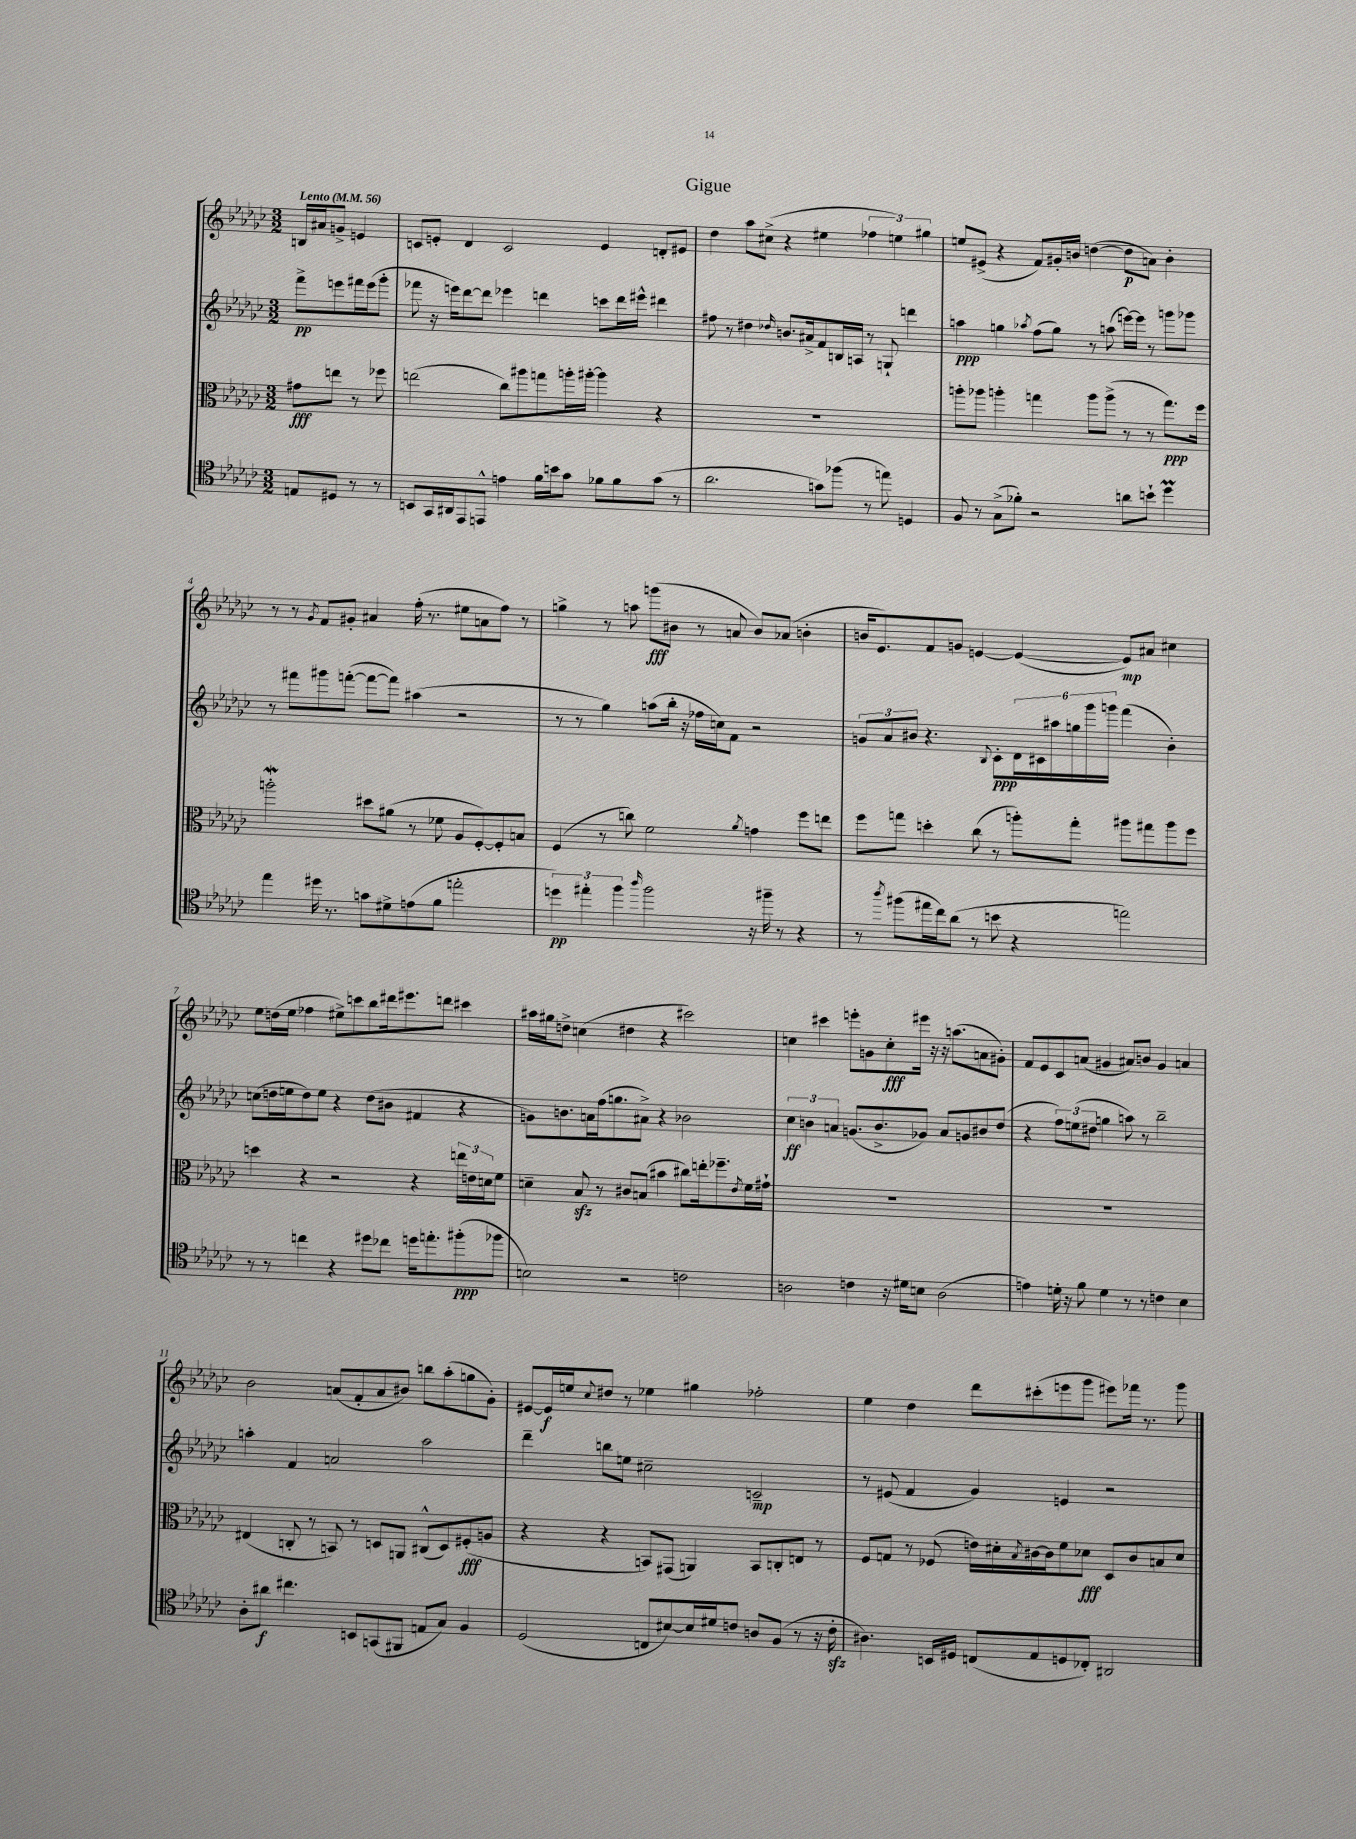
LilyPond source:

\header { title = "Gigue" }
<<
\new StaffGroup <<
\new Staff = "s0" {
    \clef treble \key ges \major \numericTimeSignature \time 3/2 \partial 2 \tempo "Lento" 4 = 56
    b16 ais'16 g'8-> e'4 |
    c'8 e'8-. des'4 c'2 e'4 d'8-. eis'8 |
    des''4 aes''8 cis''8->( r4 eis''4 \tuplet 3/2 { fes''4 e''4) gis''4 } |
    e''8 eis'8->( r4 f'8) gis'16-. b'16 d''4~( d''8\p a'8) b'4-. |
    r8 r8 \acciaccatura { ges'8 } f'8 gis'8-. ais'4 f''16-.( r8. eis''8 a'8 f''8) r8 |
    g''4-> r8 a''8 g'''8\fff( bis'8 r8 a'8 bis'8) aes'8( b'4-. |
    b'16 ees'8.) f'8 g'8 e'4~ e'4~( e'8\mp) ais'8 cis''4 |
    ees''8 d''16( ees''16 fes''4 eis''8->) c'''8 bes''8 dis'''16 eis'''8. d'''8 cis'''4 |
    ais''16 gis''16 d''8-> c''4( dis''4 r4 cis'''2) |
    c''4 cis'''4 e'''8-. g'8 c''8-.\fff eis'''16 r16 r16 a''8.( a'8 gis'8-.) |
    f'8 ees'8 ces'8 a'8( gis'4 ais'8) b'8 gis'4 a'4 |
    bes'2 a'8( f'8-. a'8 bis'8) b''8 aes''8-.( g''8 ges'8-.) |
    eis'8~ eis'16\f e''16 \appoggiatura { ces''8 } dis''8 r8 ees''4 gis''4 fes''2-. |
    ees''4 des''4 des'''8 cis'''8-.( e'''8 ges'''8 eis'''8) fes'''16 r8. ges'''8 \bar "|." |
}
\new Staff = "s1" {
    \clef treble \key ges \major \numericTimeSignature \time 3/2 \partial 2
    f'''8->\pp e'''8 fis'''16 e'''16( ges'''8-. |
    fes'''8 r16 e'''16) des'''8~ des'''8 ees'''4 d'''4 c'''8 d'''16 eis'''16-^ dis'''4 |
    fis''8 r8 dis''4 \grace { des''16 } b'8. ais'16-> f'8 b16 a16 r8 g8-! d'''4 |
    a''4\ppp g''4 \acciaccatura { aes''8 } f''8( g''8) r8 a''8( e'''16~) e'''16 r8 g'''8 ges'''8 |
    r8 fis'''8 gis'''8 f'''8~-.( f'''8~ f'''8) ais''4( r2 |
    r8 r8 ges''4) a''8( bes''16-. r16 fes''16 c''16) f'8 r2 |
    \tuplet 3/2 { g'8 aes'8 bis'8 } r4. \appoggiatura { bes8 } ces'8-.\ppp \tuplet 6/4 { des'16 cis'16 ais''16 g''16 ges'''16 g'''16 } f'''4( bis'4-.) |
    c''8( d''16 e''16 d''8) e''8 r4 d''8( bis'8 fis'4 r4 |
    g'8) b'8. a'16 f''16( g''8. ais'8->) r4 bes'2 |
    \tuplet 3/2 { ces''4\ff b'4 a'4 } g'8.( b'8.-> ges'8) a'8 g'8 bis'8 des''8( |
    r4 \tuplet 3/2 { f''8) e''8( dis''8 } g''4 a''8) r8 bes''2-- |
    a''4-. f'4 a'2 a''2 |
    des'''4-- b''8 e''8 cis''2-- c'2--\mp |
    r8 eis'8( f'4 ges'4) e'4 r2 \bar "|." |
}
\new Staff = "s2" {
    \clef alto \key ges \major \numericTimeSignature \time 3/2 \partial 2
    gis'8\fff e''8 r8 fes''8 |
    e''2( ces''8) ais''8 g''8 a''16-. ais''16~-. ais''4 r4 |
    R1. |
    a''8-. aes''8 a''4-. g''4 a''8 a''8->( r8 r8 g''8.\ppp) f''16 |
    a''2-.\mordent dis''8 ais'8( r8 fes'8 aes8 f8~-.) f8-. b8 |
    f4( r8 c''8) f'2 \acciaccatura { aes'8 } g'4 f''8 e''8 |
    f''8 g''8 d''4-. ces''8( r8 a''8-.) g''8-. ais''8 gis''8 ais''8 f''8 |
    d''4 r4 r2 r4 \tuplet 3/2 { e''16 e'16 d'16 } f'8 |
    d'4-- bes8\sfz r8 cis'8 b8( bis'4 cis''8) e''16-. fes''8.-- \acciaccatura { ees'8 } f'16 gis'16-! |
    R1. |
    R1. |
    eis4( c8-. r8 b,8) r8 d8 a,8 cis8-^( d8) fis8-.\fff( a8 |
    r4 r4 b,8) gis,8( a,4) b,8 c8-. e8 r8 |
    f8 g8 r8 fes8( e'16) dis'16-. \acciaccatura { bes8 } cis'16~ cis'16 f'8 des'8\fff des8 cis'8 b8 des'8 \bar "|." |
}
\new Staff = "s3" {
    \clef tenor \key ges \major \numericTimeSignature \time 3/2 \partial 2
    e8 dis8 r8 r8 |
    b,8 ges,16 ais,16 ees,8 e,8-^ e'4 f'16 b'16 ges'8 fes'8 fes'8 ges'8( r8 |
    aes'2. g'8) fes''8( r8 e''8) d4 |
    f8 r8 ges8->( fes'8-.) r2 a'8 b'8-! des''4\prall |
    ees''4 dis''16 r8. g'8 dis'8-> e'8( f'8 e''2-. |
    \tuplet 3/2 { d''4\pp) eis''4-. f''4 } \grace { aes''16 } f''2 r16 fis''16-- r8 r4 |
    r8 \acciaccatura { aes''8 } fis''8( eis''16 ces''16) aes'8( r8 b'8 r4 e''2) |
    r8 r8 c''4 r4 dis''8 ces''8 d''16 e''8.-. fis''8-.\ppp( fes''8 |
    b2) r2 c'2 |
    a2 c'4 r16 dis'16 b8 a2( |
    e'4) d'16-. r16 f'8 d'4 r8 r8 c'4 bes4 |
    aes8-. ais'8\f cis''4. b,8 g,8( fis,8 e8 ges8) f4 |
    des2( c8 bis8~) bis16 dis'16 c'8 a8 f8( r8 r16 c'16-.\sfz |
    ais4.) b,16 dis16 c8( ees8 d8 ces8-.) ais,2 \bar "|." |
}
>>
>>
